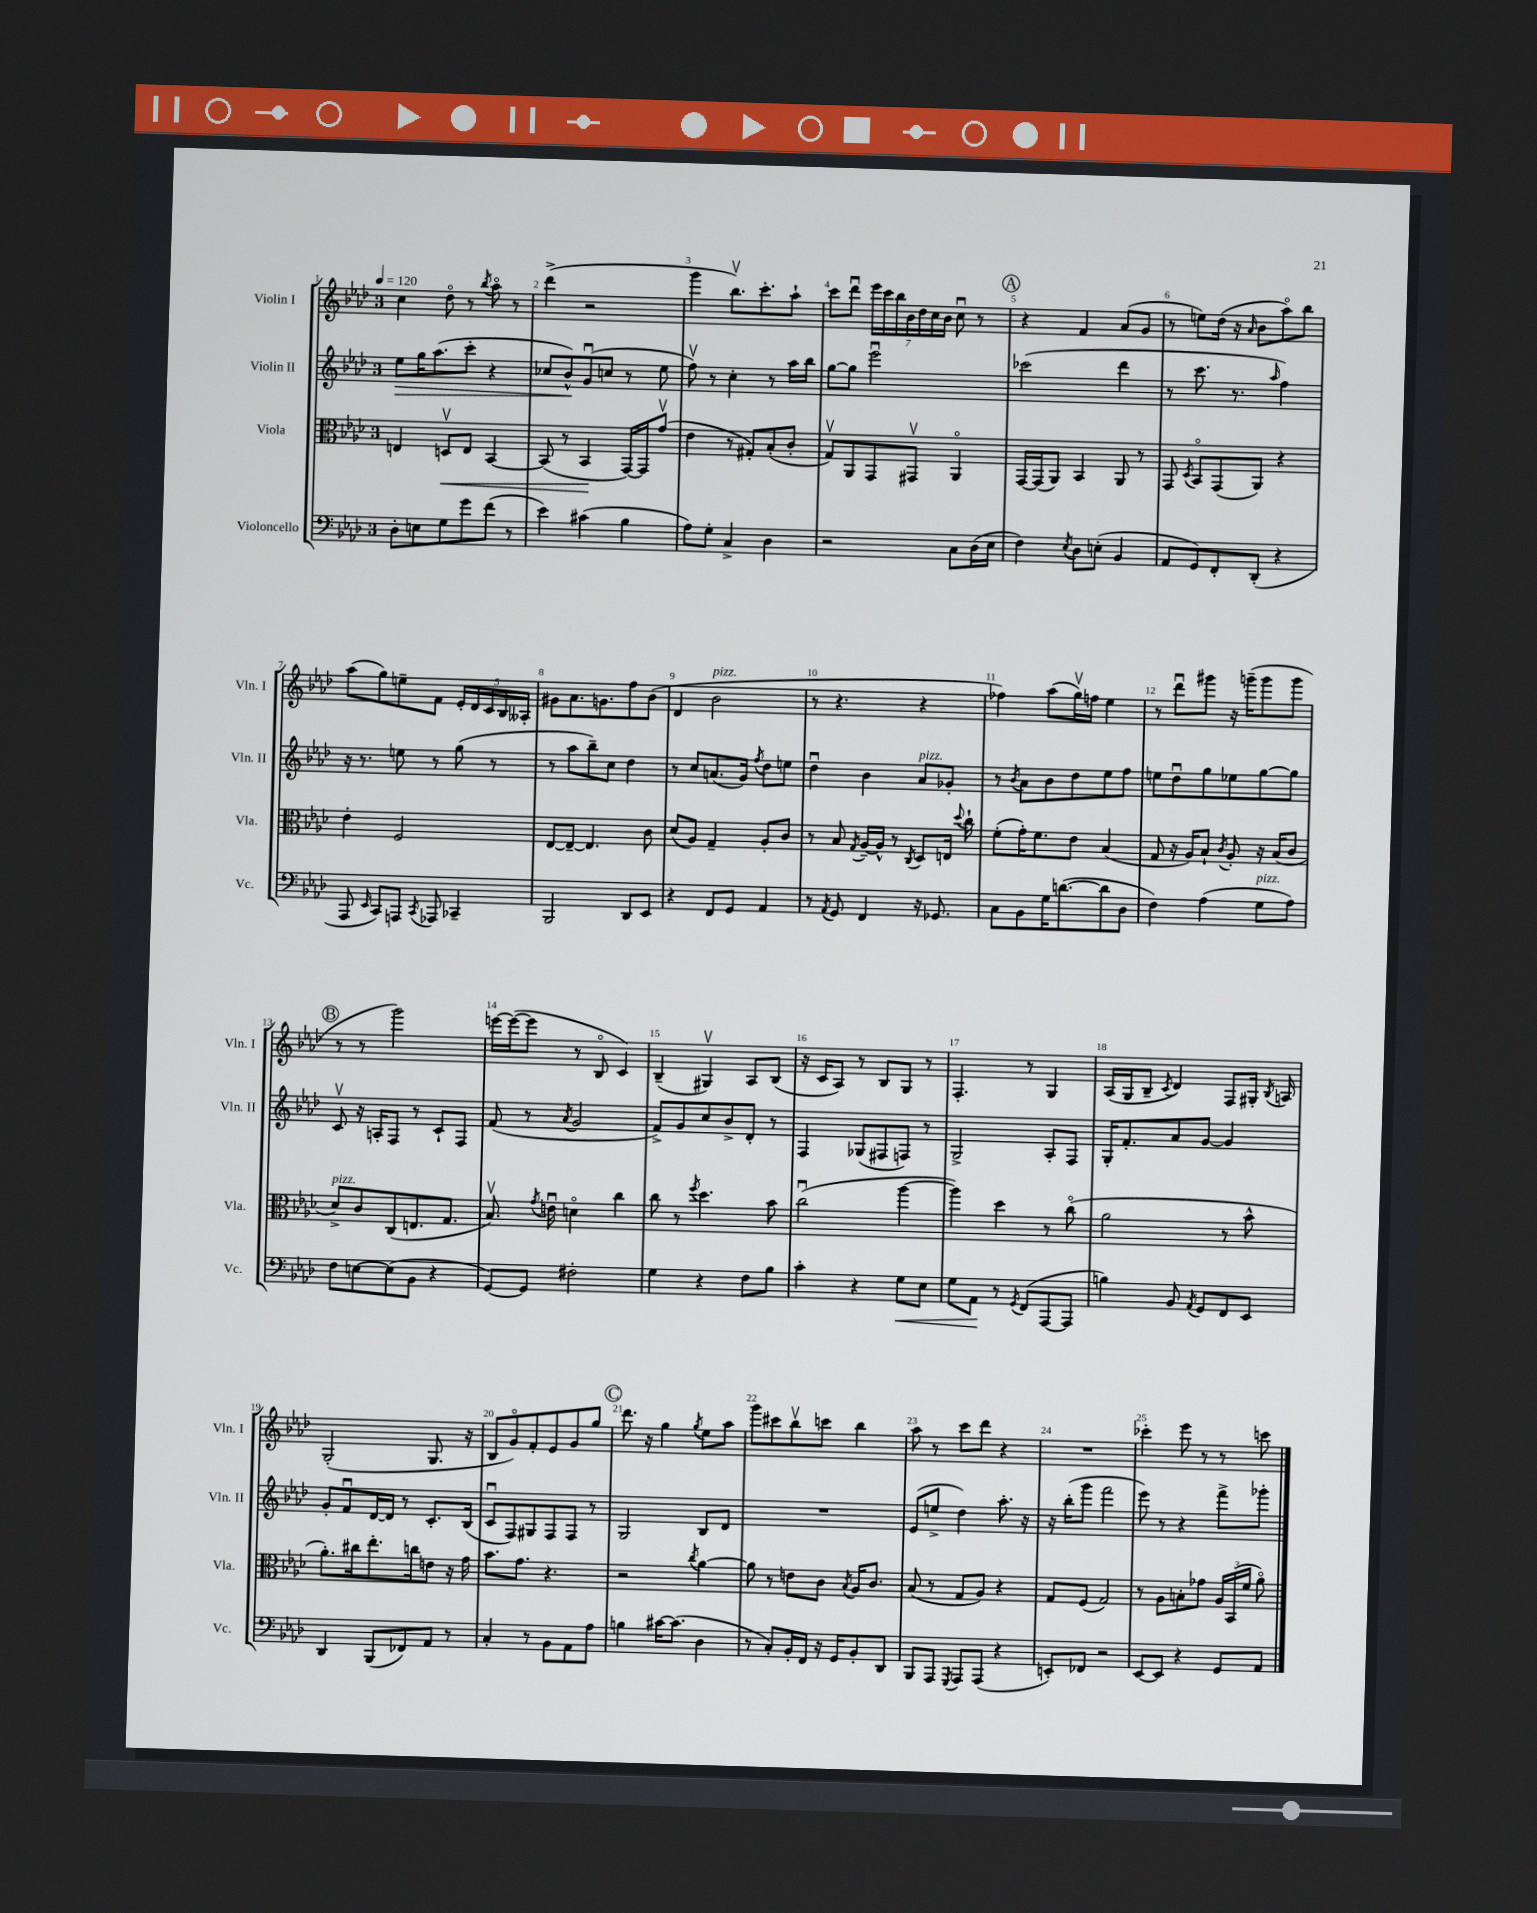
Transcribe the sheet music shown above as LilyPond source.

<<
\new StaffGroup <<
\new Staff = "s0" \with { instrumentName = "Violin I" shortInstrumentName = "Vln. I" } {
    \clef treble \key aes \major \once \override Staff.TimeSignature.style = #'single-digit \time 3/4 \tempo 4 = 120
    \autoBeamOff c''4 des''8\flageolet r8 \acciaccatura { bes''8 } aes''8\flageolet r8 |
    des'''4->( r2 |
    g'''4 bes''8.[\upbow) c'''8.-. aes''8]-! |
    c'''8[ des'''8]\downbow \tuplet 7/4 { ees'''16[ c'''16 bes''16 bes'16 des''16 c''16 bes'16] } c''8\downbow r8 |
    \mark \markup { \circle "A" } r4 f'4 aes'8[( g'8] |
    r8 e''8[) des''16]( r16 \grace { aes'16 } bes'8[ aes''8\flageolet) bes''8] |
    aes''8[( g''8) e''8-- f'8] \tuplet 5/4 { ees'16[-. des'16 c'16 bes16 aeses16]-. } |
    gis'8[ aes'8. g'8. f''8 bes'8]( |
    des'4 bes'2^\markup { \italic "pizz." } |
    r8 r4. r4 |
    fes''4) aes''8[( g''16\upbow) f''16] ees''4 |
    r8 des'''8[\downbow gis'''8] r16 g'''16[--( g'''8 g'''8] |
    \mark \markup { \circle "B" } r8 r8 g'''2) |
    e'''16[~ e'''16~( e'''8] r8 bes8\flageolet c'4) |
    bes4--( gis4\upbow) aes8[ bes8]( |
    r16 c'16[ aes8]) r8 bes8[ g8] r8 |
    f4.-. r8 g4 |
    aes16[( g16 bes8]-- \acciaccatura { c'8 } des'4) f8[ gis16]-. \acciaccatura { bes8 } a16 |
    g2-.( g8. r16 |
    bes8[ g'8\flageolet) f'8-. ees'8 g'8 g''8] |
    \mark \markup { \circle "C" } des'''8. r16 g''4 \acciaccatura { g''8 } ees''8[ aes''8] |
    g'''8[ cis'''8 bes''8\upbow c'''8] bes''4 |
    aes''8 r8 c'''8[ des'''8] r4 |
    R2. |
    ces'''4-. ees'''8 r8 r8 c'''8 \bar "|." |
}
\new Staff = "s1" \with { instrumentName = "Violin II" shortInstrumentName = "Vln. II" } {
    \clef treble \key aes \major \once \override Staff.TimeSignature.style = #'single-digit \time 3/4
    \autoBeamOff ees''8[\> g''16 aes''8.( c'''8]-. r4 |
    ces''8[ bes'8-^\!) g'8\downbow( c''8] r8 ees''8 |
    f''8\upbow) r8 c''4-. r8 aes''16[ bes''16] |
    g''8[~ g''8] ees'''2\downbow |
    \mark \markup { \circle "A" } ces'''2( des'''4 |
    r8 c'''8. r8. \grace { aes''16 } f''4) |
    r16 r8. e''8 r8 g''8( r8 |
    r8 aes''8[ bes''8--) c''8] des''4 |
    r8 c''8[ a'8.( g'16]) \acciaccatura { f''8 } des''8[ e''8] |
    des''4\downbow bes'4 aes'8[^\markup { \italic "pizz." } ges'8]-. |
    r8 \acciaccatura { bes'8 } aes'8[ bes'8 des''8 ees''8 f''8] |
    e''8[ des''8\downbow g''8 ees''8 g''8~ g''8] |
    \mark \markup { \circle "B" } c'8\upbow r16 a16[-. f8] r8 c'8[-! f8] |
    f'8( r8 \acciaccatura { aes'8 } g'2 |
    f'8[->) g'8 c''8 bes'8-> des'8]-. r8 |
    f4 ges8[( fis8 f8]) r8 |
    g2-> aes8[-. f8] |
    g16[-. f'8.-. aes'8 g'8]~ g'4 |
    g'8[-. f'8\downbow des'16~ des'16] r8 c'8.[-. bes16]( |
    c'8[\downbow f8) gis8 f8 f8] r8 |
    \mark \markup { \circle "C" } g2 bes8[ des'8] |
    R2. |
    ees'8[( e''8]-> des''4) aes''8.-. r16 |
    r16 bes''16[-.( g'''8] f'''2 |
    ees'''8) r8 r4 f'''8[-> ges'''8]-. \bar "|." |
}
\new Staff = "s2" \with { instrumentName = "Viola" shortInstrumentName = "Vla." } {
    \clef alto \key aes \major \once \override Staff.TimeSignature.style = #'single-digit \time 3/4
    \autoBeamOff e4 d8[\upbow\< e8] bes,4~ |
    bes,8( r8 bes,4\! g,16[~) g,16 g'8]\upbow( |
    ees'4 r8 gis8[-.) bes8-.( c'8]-. |
    g8[\upbow) aes,8 g,8 gis,8]\upbow aes,4\flageolet |
    \mark \markup { \circle "A" } g,16[~ g,16( aes,8]) bes,4 aes,8 r8 |
    g,8 \acciaccatura { des8 } bes,8[\flageolet g,8( aes,8]) r4 |
    ees'4-. f2 |
    ees8[~ ees8]~-- ees4. c'8 |
    des'8[( aes8]) g4-- aes8[-. c'8] |
    r8 bes8 \acciaccatura { g8 } aes16[~-- aes16]-^ r8 \acciaccatura { c8 } des8[ e16] \appoggiatura { des''8 } c''16-! |
    f'8[-.( g'16-.) f'8. ees'8] bes4( |
    g8 r16 aes16[) bes8]-! \acciaccatura { c'8 } aes8-. r16 bes16[( c'8] |
    \mark \markup { \circle "B" } des'8[->^\markup { \italic "pizz." }) c'8 c8( e8. g8.] |
    bes8.\upbow) \acciaccatura { g'8 } e'16\downbow d'4\flageolet c''4 |
    c''8 r8 \acciaccatura { f''8 } des''4. bes'8 |
    c''2\downbow( aes''4~ |
    aes''4) des''4 r8 c''8\flageolet( |
    aes'2 r8 bes'8-^ |
    aes'8.[-.) cis''16 ees''8.-. c''16 e'8] r16 g'16 |
    bes'8.[ g'8.] r4. |
    \mark \markup { \circle "C" } r2 \acciaccatura { c''8 } aes'4~ |
    aes'8 r8 e'8[ c'8] \acciaccatura { bes8 } aes16[ c'8.] |
    bes8( r8 g8[ aes8]) r4 |
    g8[ f8]( g2) |
    r8 aes8[ b8-. ges'8] \tuplet 3/2 { aes16[ bes,16( f'16] } aes'8\flageolet) \bar "|." |
}
\new Staff = "s3" \with { instrumentName = "Violoncello" shortInstrumentName = "Vc." } {
    \clef bass \key aes \major \once \override Staff.TimeSignature.style = #'single-digit \time 3/4
    \autoBeamOff des8[-. e8 g8 g'8 f'8]( r8 |
    ees'4) cis'4( bes4 |
    aes8[) g8]-. c4-> des4 |
    r2 c8[ des16( ees16] |
    \mark \markup { \circle "A" } f4) \acciaccatura { ees8 } des8[ e8]-.( bes,4 |
    aes,8[ g,8) f,8-. des,8]-.( r4 |
    aes,,8 \grace { ees,16 } c,8[) a,,8] \acciaccatura { c,8 } aes,,8 ces,4-- |
    bes,,2 des,8[ ees,8] |
    r4 f,8[ g,8] aes,4 |
    r8 \acciaccatura { aes,8 } g,8 f,4 r16 ges,8. |
    c8[ bes,8 g16 d'8.~( d'8 des8] |
    f4) aes4( g8[^\markup { \italic "pizz." } aes8]) |
    \mark \markup { \circle "B" } f8[ e8~ e8( bes,8] r4 |
    g,8[~) g,8] fis2-. |
    g4 r4 f8[ bes8] |
    c'4-. r4 g8[\< ees8] |
    g8[ aes,8]\! r8 \acciaccatura { g,8 } f,8[( aes,,8~ aes,,8] |
    b4) bes,8 \acciaccatura { aes,8 } g,8[ f,8 ees,8] |
    des,4 bes,,8[( fes,8) aes,8] r8 |
    c4-. r8 bes,8[ aes,8 aes8] |
    \mark \markup { \circle "C" } b4 cis'16[~ cis'8.]( des4 |
    r8 c8[-.) bes,16-. f,16] r16 g,16[ bes,8-. des,8] |
    bes,,8[ aes,,8] \acciaccatura { g,,8 } aes,,8[ aes,,8]( r4 |
    e,8[-.) fes,8] r2 |
    ees,8[~ ees,8] r4 g,8[ aes,8] \bar "|." |
}
>>
>>
\layout { \context { \Score \override BarNumber.break-visibility = ##(#f #t #t) barNumberVisibility = #all-bar-numbers-visible } }
